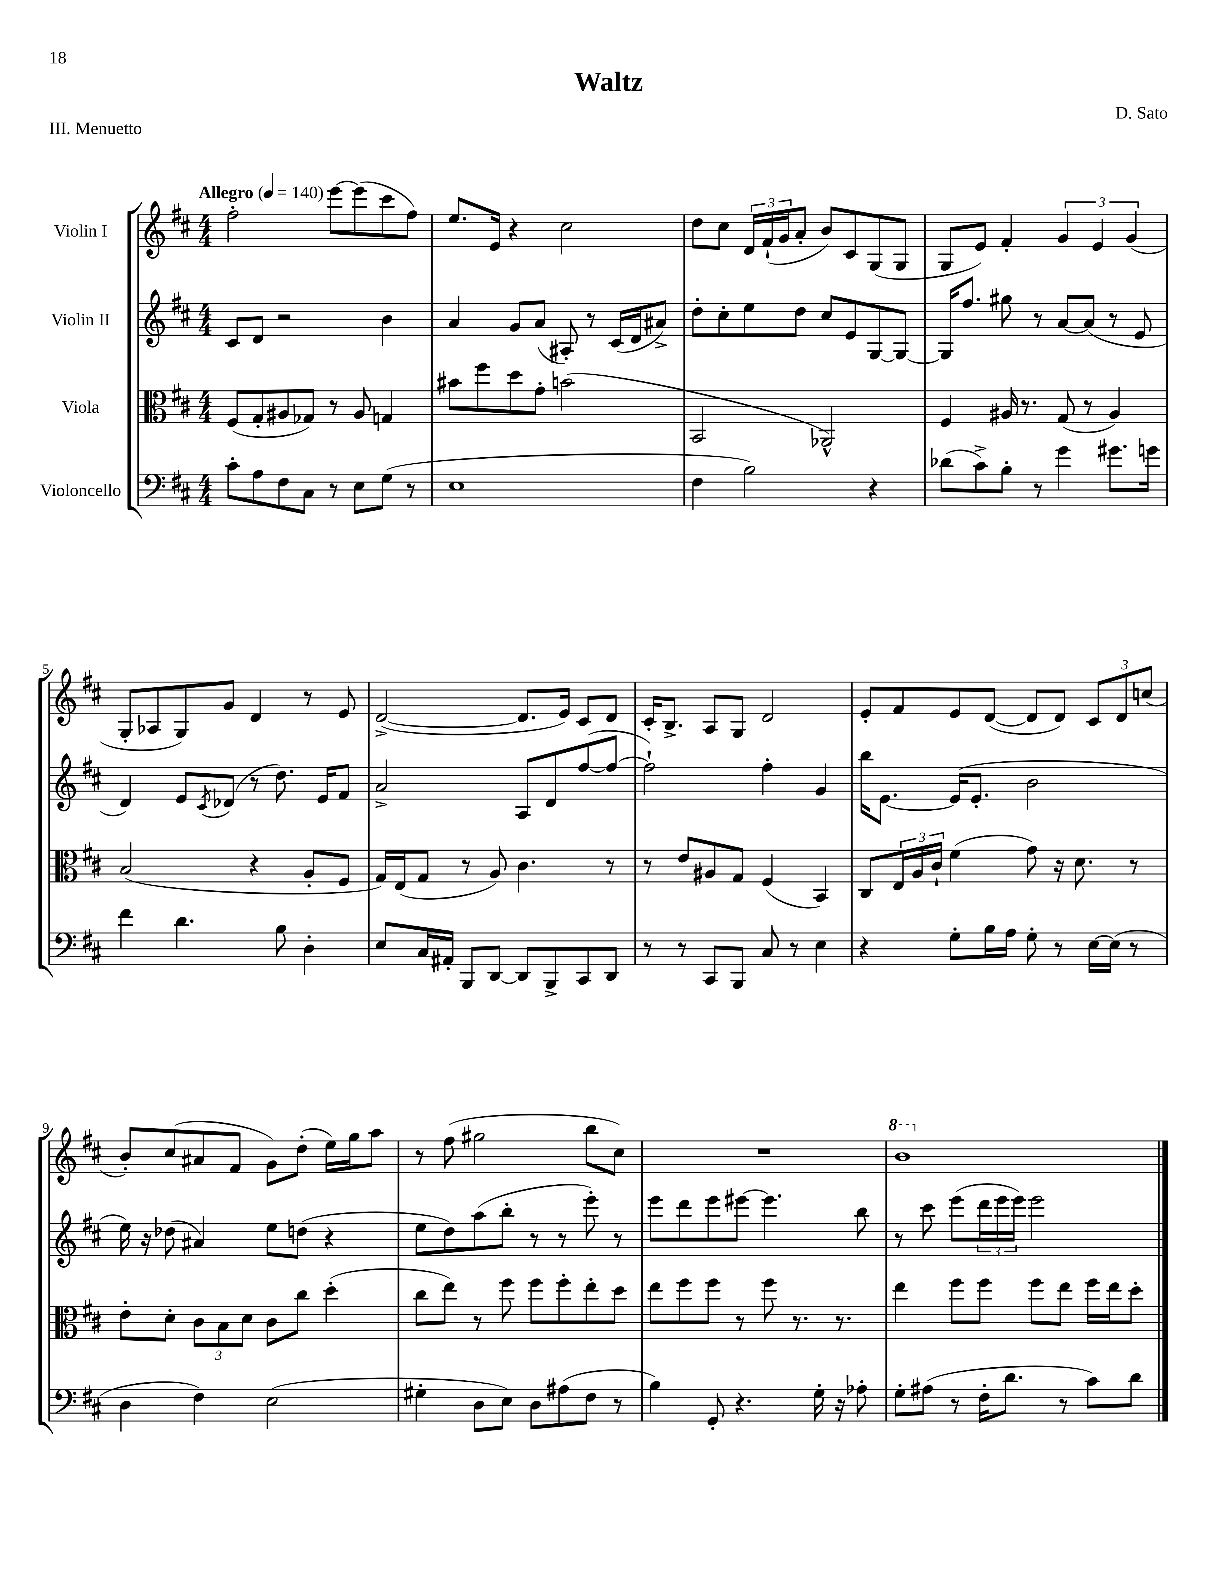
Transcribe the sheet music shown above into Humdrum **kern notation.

**kern	**kern	**kern	**kern
*staff4	*staff3	*staff2	*staff1
*clefF4	*clefC3	*clefG2	*clefG2
*k[f#c#]	*k[f#c#]	*k[f#c#]	*k[f#c#]
*M4/4	*M4/4	*M4/4	*M4/4
*MM140	*MM140	*MM140	*MM140
8c#'	(8F#	8c#	2ff#'
8A	8G'	8d	.
8F#	8A#	2r	.
8C#	8G-)	.	.
8r	8r	.	[8eee
8E	8A#	.	(8eee]
(8G	4G	4b	8ccc#
8r	.	.	8ff#)
=	=	=	=
1E	8b#	4a	8.ee
.	8ff#	.	.
.	.	.	16e
.	8dd	8g	4r
.	8g'	(8a	.
.	(2b	8A#')	2cc#
.	.	8r	.
.	.	(16c#	.
.	.	16d	.
.	.	8a#^)	.
=	=	=	=
4F#	2BB	8dd'	8dd
.	.	8cc#'	8cc#
2B)	.	8ee	24d
.	.	.	(24f#`
.	.	.	24g
.	.	8dd	8a'
.	2AA-^^)	8cc#	8b)
.	.	8e	8c#
4r	.	[8G	(8G
.	.	8G_	8G
=	=	=	=
(8d-	4F#	16G]	8G
.	.	8.ff#	.
8c#^)	.	.	8e)
8B'	16A#	8gg#	4f#'
.	8.r	.	.
8r	.	8r	.
4g	(8G	[8a	6g
.	8r	(8a]	.
.	.	.	6e
8.g#	4A#)	8r	.
.	.	.	(6g
.	.	8e	.
16g	.	.	.
=	=	=	=
4f#	(2B	4d)	8G'
.	.	.	8A-
4.d	.	8e	8G)
.	.	8qc#	.
.	.	(8d-	8g
.	4r	8r	4d
8B	.	8.dd)	.
4D'	8A'	.	8r
.	.	16e	.
.	8F#	8f#	8e
=	=	=	=
8E	16G)	2a^	([2d^
.	(16E	.	.
16C#	8G	.	.
16AA#'	.	.	.
8BBB	8r	.	.
[8DD	8A)	.	.
8DD]	4.c#	8A	8.d]
8BBB^	.	8d	.
.	.	.	16e)
8CC#	.	([8ff#	8c#
8DD	8r	8ff#_	8d
=	=	=	=
8r	8r	2ff#`])	16c#'
.	.	.	8.B^
8r	8e	.	.
8CC#	8A#	.	8A
8BBB	8G	.	8G
8C#	(4F#	4ff#'	2d
8r	.	.	.
4E	4BB)	4g	.
=	=	=	=
4r	8C#	16bb	8e'
.	.	[8.e	.
.	24E	.	8f#
.	24A	.	.
.	24c#`	.	.
8G'	(4f#	(16e]	8e
.	.	8.e'	.
16B	.	.	([8d
16A	.	.	.
8G'	8g)	2b	8d]
8r	16r	.	8d)
.	8.d	.	.
[16E	.	.	12c#
(16E]	.	.	.
.	.	.	12d
8r	8r	.	.
.	.	.	(12cc
=	=	=	=
4D	8e'	16ee)	8b')
.	.	16r	.
.	8d'	(8dd-	(8cc#
4F#)	12c#	4a#)	8a#
.	12B	.	.
.	.	.	8f#
.	12d	.	.
(2E	8c#	8ee	8g)
.	8cc#	(8dd	(8dd'
.	(4dd'	4r	16ee)
.	.	.	16gg
.	.	.	8aa
=	=	=	=
4G#'	8cc#	8ee	8r
.	8ee)	8dd)	(8ff#
8D	8r	(8aa	2gg#
8E)	8ff#	8bb'	.
8D	8ff#	8r	.
(8A#	8ff#'	8r	.
8F#	8ee'	8eee')	8bb
8r	8dd	8r	8cc#)
=	=	=	=
4B)	8ee	8eee	1r
.	8ff#	8ddd	.
8GG'	8ff#	8eee	.
4.r	8r	[8eee#	.
.	8ff#	4.eee#]	.
.	8.r	.	.
16G'	.	.	.
16r	8.r	.	.
8A-'	.	8bb	.
=	=	=	=
8G'	4ee	8r	1bb
(8A#	.	8ccc#	.
8r	8ff#	(8eee	.
16F#'	8ff#	24ddd	.
.	.	24eee	.
8.d	.	.	.
.	.	24eee)	.
.	8ff#	2eee	.
8r	8ee	.	.
8c#)	16ff#	.	.
.	16ee	.	.
8d	8dd'	.	.
==	==	==	==
*-	*-	*-	*-
